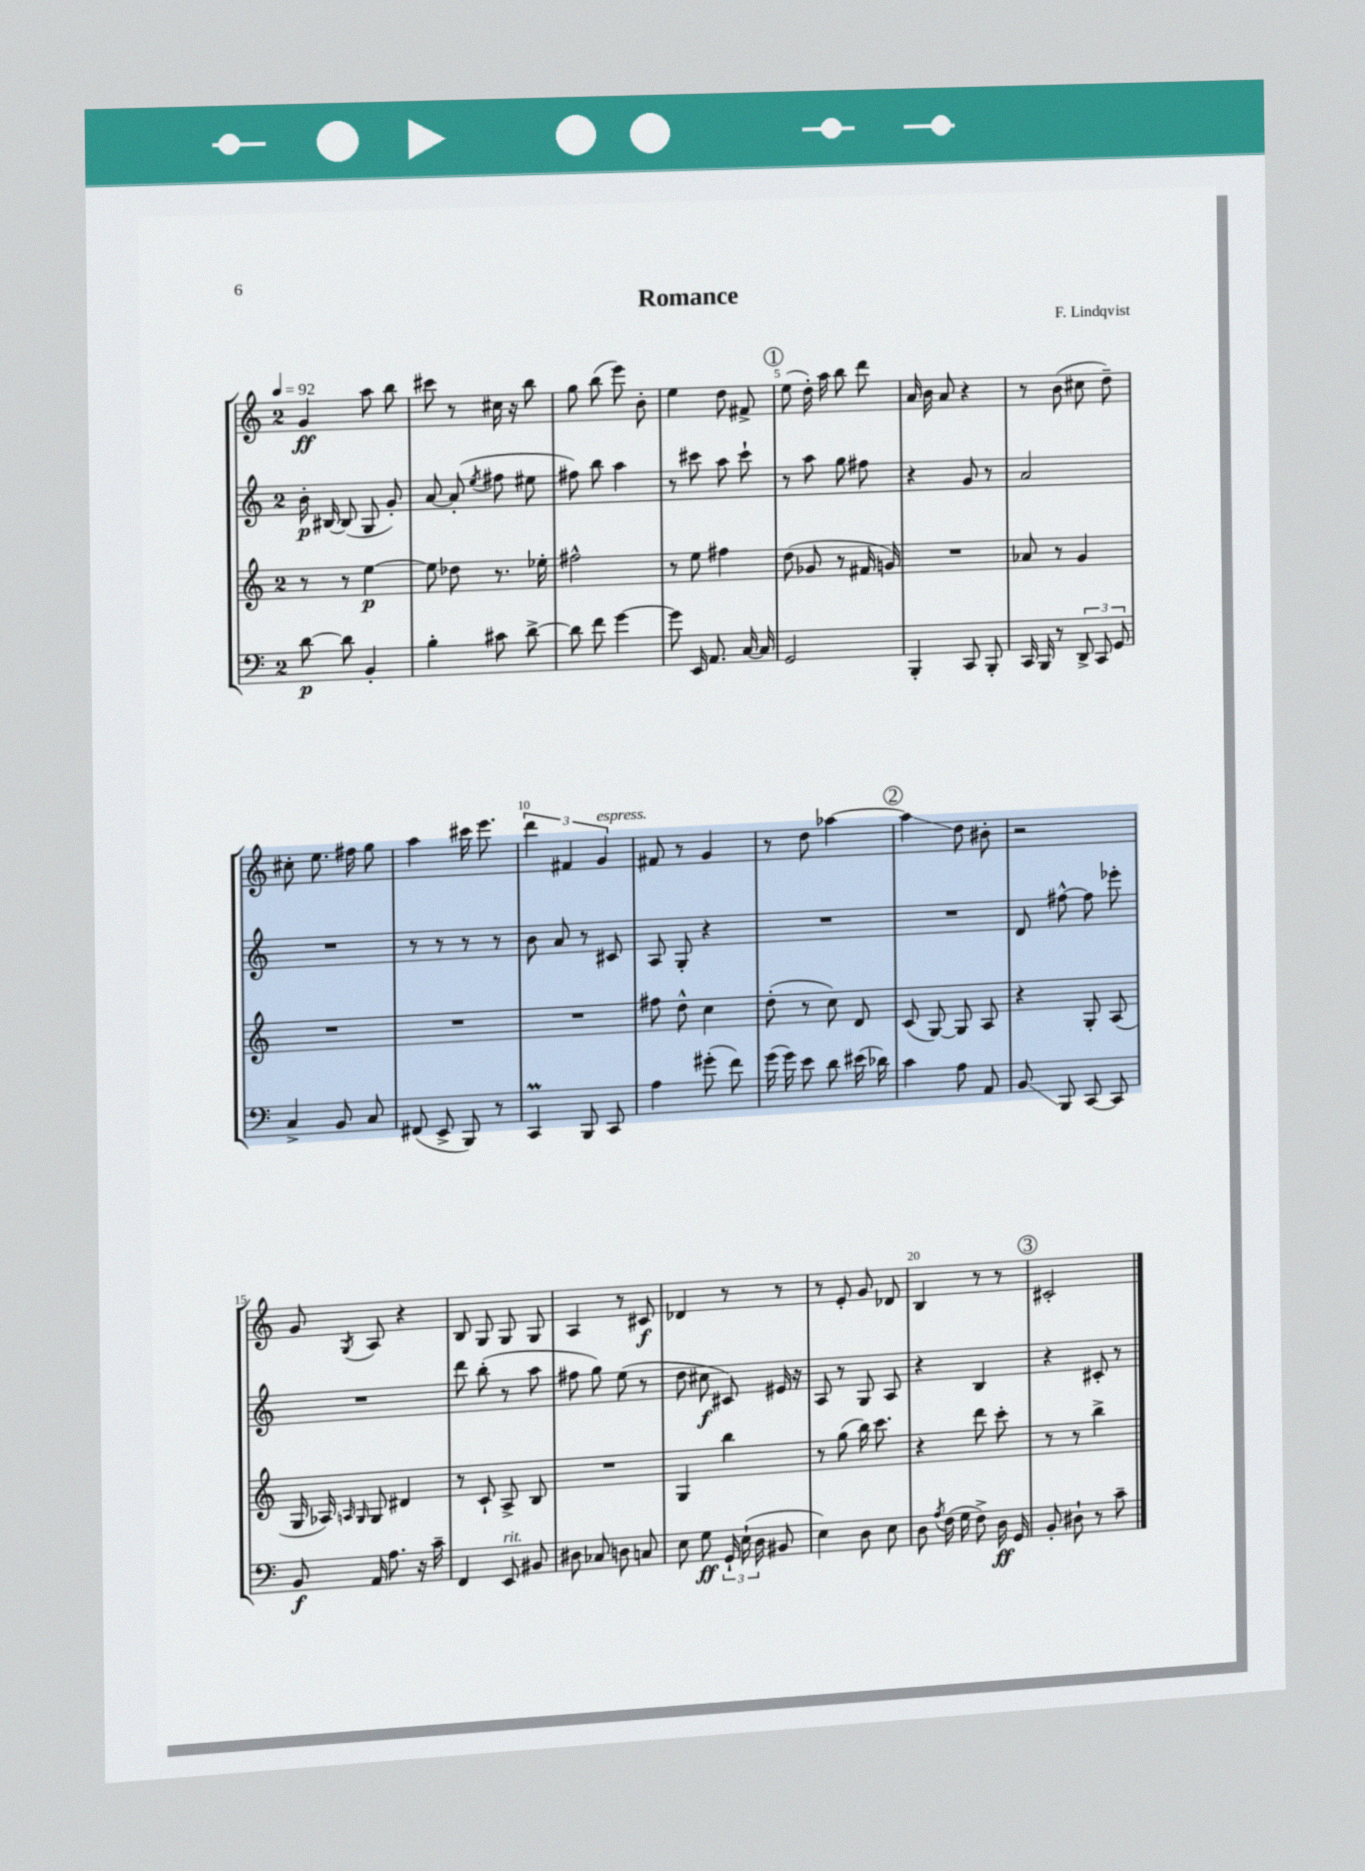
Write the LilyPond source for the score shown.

\header { title = "Romance" composer = "F. Lindqvist" }
<<
\new StaffGroup <<
\new Staff = "s0" {
    \clef treble \key c \major \once \override Staff.TimeSignature.style = #'single-digit \time 2/4 \tempo 4 = 92
    \autoBeamOff g'4\ff a''8 b''8 |
    cis'''8 r8 cis''16 r16 b''8 |
    g''8 b''8( e'''8) b'8-. |
    e''4 d''8 fis'8-> |
    \mark \markup { \circle "1" } e''8( d''16-.) a''16 b''8 d'''8 |
    a'16 b'16 a'8 r4 |
    r8 b'8( cis''8 d''8--) |
    cis''8-. e''8. fis''16 g''8 |
    a''4 cis'''16 e'''8. |
    \tuplet 3/2 { d'''4 fis'4 g'4^\markup { \italic "espress." } } |
    fis'8 r8 g'4 |
    r8 d''8 aes''4~ |
    \mark \markup { \circle "2" } aes''4\glissando d''8 bis'8-. |
    r2 |
    g'8 \acciaccatura { g8 } a8 r4 |
    b8 g8 g8 g8 |
    a4 r8 cis'8\f |
    des'4 r8 r8 |
    r8 e'8-. g'8 des'8 |
    b4 r8 r8 |
    \mark \markup { \circle "3" } cis'2-. \bar "|." |
}
\new Staff = "s1" {
    \clef treble \key c \major \once \override Staff.TimeSignature.style = #'single-digit \time 2/4
    \autoBeamOff b'16-.\p bis16~ bis8( g8 g'8-.) |
    a'8~ a'8-.( \acciaccatura { e''8 } fis''8 eis''8 |
    fis''8) b''8 a''4 |
    r8 cis'''8 a''8 cis'''8-! |
    \mark \markup { \circle "1" } r8 a''8 g''8 fis''8 |
    r4 g'8 r8 |
    a'2 |
    R2 |
    r8 r8 r8 r8 |
    b'8 a'8 r8 cis'8 |
    a8 g8-. r4 |
    R2 |
    \mark \markup { \circle "2" } R2 |
    d'8 fis''8~-^ fis''8 ees'''8-. |
    R2 |
    d'''8 b''8-.( r8 a''8 |
    fis''8 g''8) e''8( r8 |
    d''8 cis''8\f cis'8) eis'16 r16 |
    a8 r8 g8 a8 |
    r4 b4 |
    \mark \markup { \circle "3" } r4 cis'8-. r8 \bar "|." |
}
\new Staff = "s2" {
    \clef treble \key c \major \once \override Staff.TimeSignature.style = #'single-digit \time 2/4
    \autoBeamOff r8 r8 e''4~\p |
    e''8 des''8 r8. ees''16-. |
    fis''2-^ |
    r8 e''8 fis''4 |
    \mark \markup { \circle "1" } d''8( ges'8 r8 fis'16 g'16) |
    R2 |
    aes'8 r8 g'4 |
    R2 |
    R2 |
    R2 |
    fis''8 d''8-^ c''4 |
    d''8-.( r8 c''8) d'8 |
    \mark \markup { \circle "2" } c'8( g8~) g8 a8 |
    r4 g8-. a8( |
    g16 aes16) \grace { a16 g16 } g8 dis'4 |
    r8 c'8-! a8-> b8 |
    R2 |
    g4 b''4 |
    r8 g''8( b''16) c'''8. |
    r4 d'''8 c'''8-. |
    \mark \markup { \circle "3" } r8 r8 b''4-> \bar "|." |
}
\new Staff = "s3" {
    \clef bass \key c \major \once \override Staff.TimeSignature.style = #'single-digit \time 2/4
    \autoBeamOff d'8~\p d'8 b,4-. |
    b4-. cis'8 d'8~-> |
    d'8 f'8 g'4~ |
    g'8 e,16 a,8. c16~ c16 |
    \mark \markup { \circle "1" } g,2 |
    b,,4-. c,8 b,,8-. |
    c,16 b,,16 r8 \tuplet 3/2 { d,8-> c,8 g,8 } |
    c4-> b,8 c8 |
    fis,8( e,8-> b,,8) r8 |
    c,4\prall b,,8 c,8 |
    a4 gis'8-.( f'8) |
    g'16( g'16) e'8 d'8 eis'16( des'16) |
    \mark \markup { \circle "2" } c'4 a8 a,8 |
    b,8\glissando b,,8 c,8~ c,8 |
    b,8\f a,16 a8. r16 c'16-- |
    f,4 e,8^\markup { \italic "rit." } bis,8 |
    dis8 ces8 d8 c8 |
    e8 g8\ff \tuplet 3/2 { g,16-! e16-!( d16 } bis,8 |
    e4) d8 e8 |
    d8 \acciaccatura { a8 } f16( g16 f8->) d16\ff g,16 |
    \mark \markup { \circle "3" } b,8-. dis8-! r8 c'8-- \bar "|." |
}
>>
>>
\layout { \context { \Score \override BarNumber.break-visibility = ##(#f #t #t) barNumberVisibility = #(every-nth-bar-number-visible 5) } }
